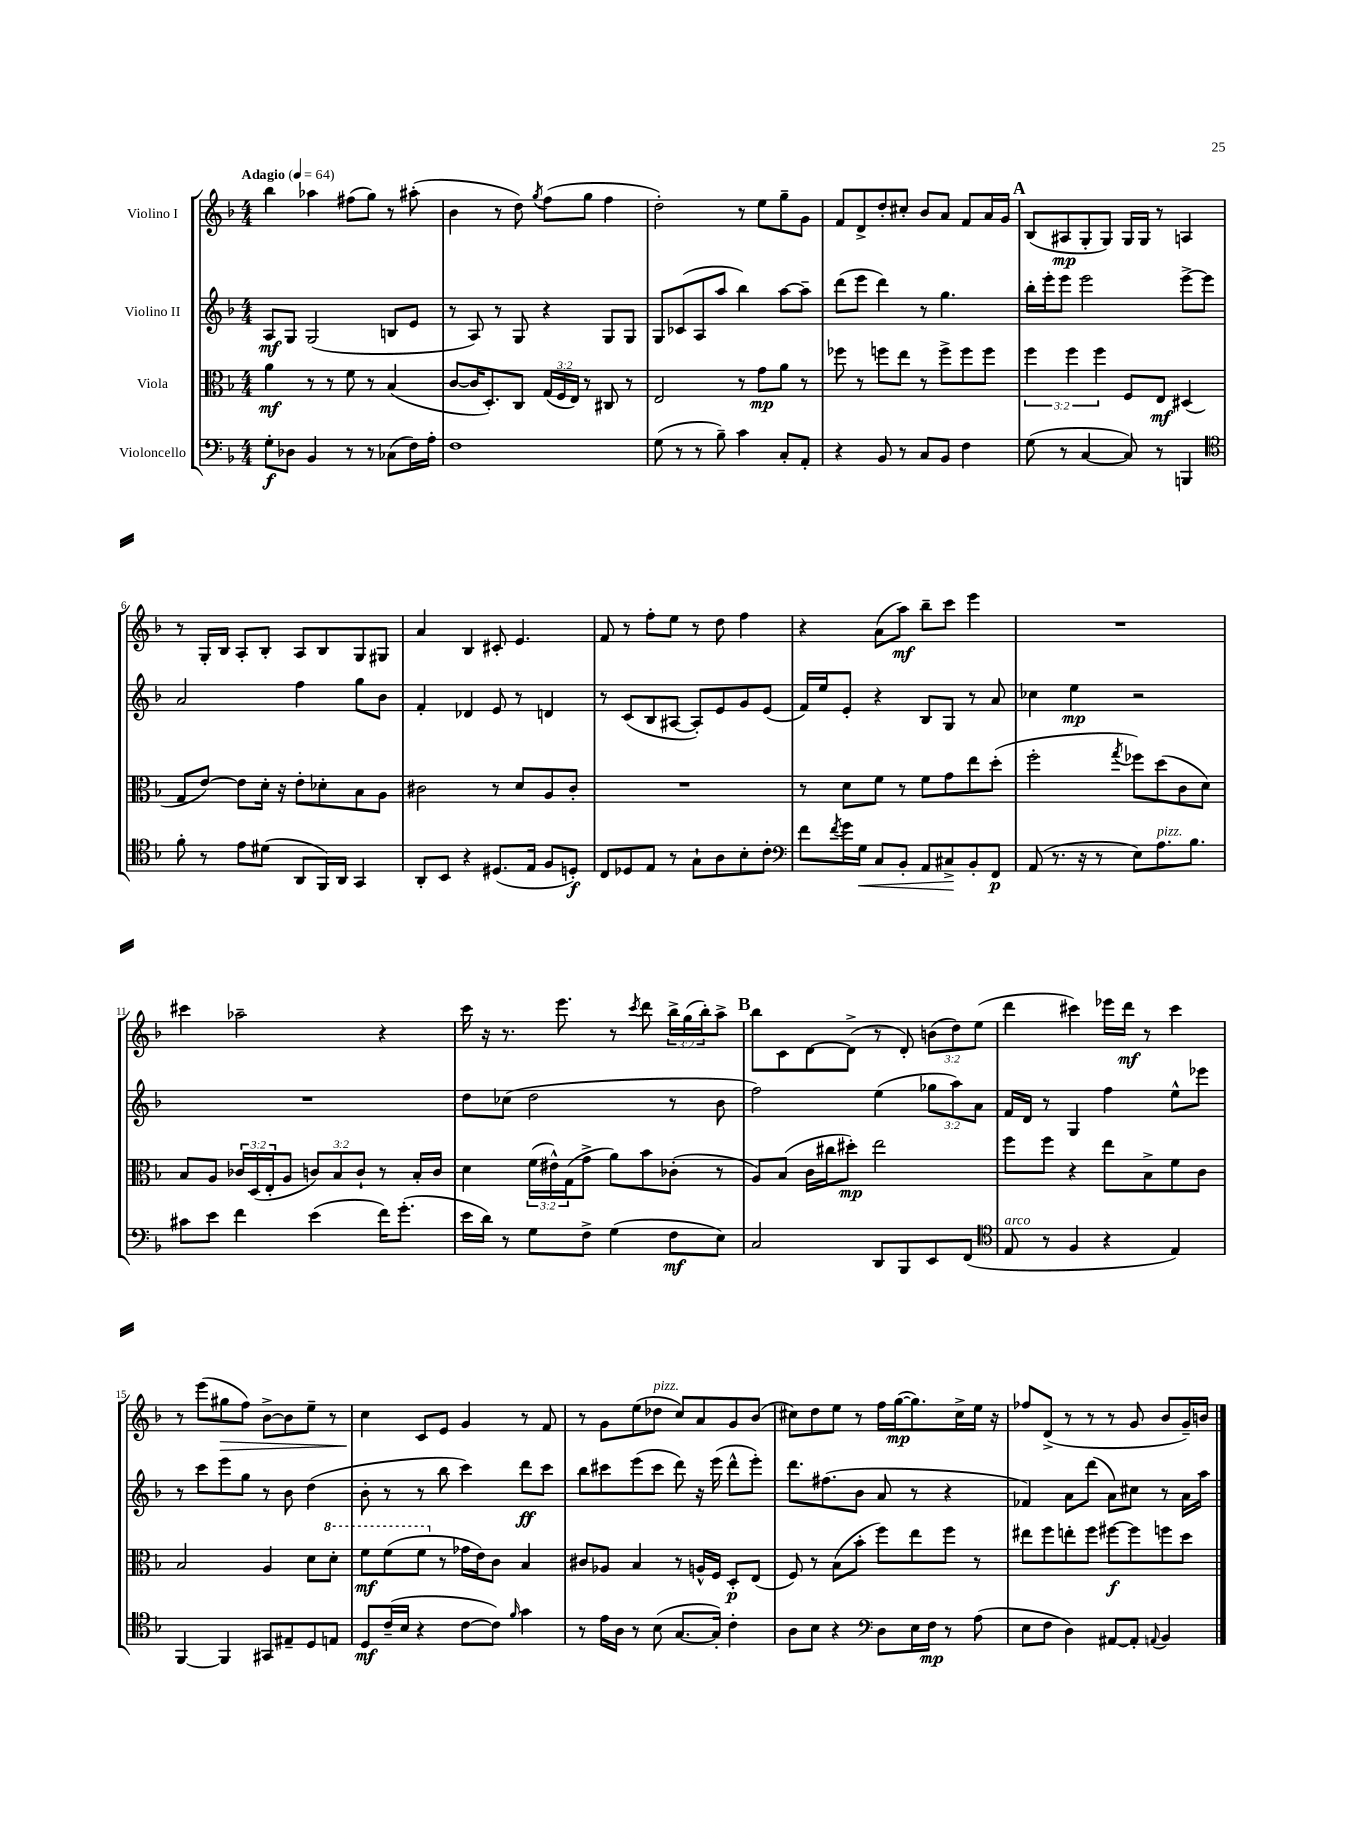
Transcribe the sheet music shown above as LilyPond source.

<<
\new StaffGroup <<
\new Staff = "s0" \with { instrumentName = "Violino I" } {
    \clef treble \key f \major \numericTimeSignature \time 4/4 \override Staff.TupletNumber.text = #tuplet-number::calc-fraction-text \tempo "Adagio" 4 = 64
    bes''4 aes''4 fis''8( g''8) r8 ais''8-.( |
    bes'4 r8 d''8) \acciaccatura { g''8 } f''8( g''8 f''4 |
    d''2-.) r8 e''8 g''8-- g'8 |
    f'8 d'8-> d''8-. cis''8-. bes'8 a'8 f'8 a'16 g'16 |
    \mark \markup { \bold "A" } bes8( ais8\mp g8-. g8) g16 g16 r8 a4 |
    r8 g16-. bes16 a8-. bes8-. a8 bes8 g8 gis8 |
    a'4 bes4 cis'8-. e'4. |
    f'8 r8 f''8-. e''8 r8 d''8 f''4 |
    r4 a'8( a''8\mf) bes''8-- c'''8 e'''4 |
    R1 |
    cis'''4 aes''2-- r4 |
    c'''16 r16 r8. e'''8. r8 \acciaccatura { c'''8 } d'''8 \tuplet 3/2 { bes''16-> g''16( bes''16-.) } a''8-> |
    \mark \markup { \bold "B" } bes''8 c'8 d'8~ d'8->( r8 d'8-.) \tuplet 3/2 { b'8( d''8) e''8( } |
    d'''4 cis'''4) ees'''16 d'''16\mf r8 cis'''4 |
    r8 e'''8( gis''8\> f''8) bes'8~-> bes'8 e''8-- r8 |
    c''4\! c'8 e'8 g'4 r8 f'8 |
    r8 g'8 e''8( des''8^\markup { \italic "pizz." } c''8) a'8 g'8 bes'8( |
    cis''8) d''8 e''8 r8 f''16 g''16~\mp( g''8.) cis''16-> e''16 r16 |
    fes''8 d'8->( r8 r8 r8 g'8 bes'8 g'16--) b'16 \bar "|." |
}
\new Staff = "s1" \with { instrumentName = "Violino II" } {
    \clef treble \key f \major \numericTimeSignature \time 4/4 \override Staff.TupletNumber.text = #tuplet-number::calc-fraction-text
    a8\mf g8 g2( b8 e'8 |
    r8 a8) r8 g8 r4 g8 g8 |
    g8 ces'8( a8 a''8 bes''4) a''8~ a''8-- |
    d'''8( e'''8 d'''4) r8 g''4. |
    \mark \markup { \bold "A" } bes''16-. e'''16-. e'''8 e'''2 e'''8~-> e'''8 |
    a'2 f''4 g''8 bes'8 |
    f'4-. des'4 e'8 r8 d'4 |
    r8 c'8( bes8 ais8~ ais8-.) e'8 g'8 e'8( |
    f'16) e''16 e'8-. r4 bes8 g8 r8 a'8 |
    ces''4 e''4\mp r2 |
    R1 |
    d''8 ces''8( d''2 r8 bes'8 |
    \mark \markup { \bold "B" } f''2) e''4( \tuplet 3/2 { ges''8 a''8) a'8 } |
    f'16 d'16 r8 g4 f''4 e''8-^ ees'''8 |
    r8 c'''8 e'''8 g''8 r8 bes'8 d''4( |
    bes'8-. r8 r8 bes''8 c'''4) d'''8\ff c'''8 |
    bes''8 cis'''8 e'''8( cis'''8 d'''8) r16 e'''16( d'''8-^ e'''8-.) |
    d'''8. fis''8.( bes'8 a'8 r8 r4 |
    fes'4) a'8 d'''8( a'8) cis''8 r8 a'16 a''16 \bar "|." |
}
\new Staff = "s2" \with { instrumentName = "Viola" } {
    \clef alto \key f \major \numericTimeSignature \time 4/4 \override Staff.TupletNumber.text = #tuplet-number::calc-fraction-text
    a'4\mf r8 r8 f'8 r8 bes4( |
    c'8~ c'16 d8.-.) c8 \tuplet 3/2 { g16( f16 e16) } r8 cis8 r8 |
    e2 r8 g'8\mp a'8 r8 |
    fes''8 r8 f''8 e''8 r8 f''8-> f''8 f''8 |
    \mark \markup { \bold "A" } \tuplet 3/2 { f''4 f''4 f''4 } f8 e8\mf dis4( |
    g8 e'8~) e'8 d'16-. r16 e'8-. des'8-. bes8 a8 |
    cis'2 r8 d'8 a8 cis'8-. |
    R1 |
    r8 d'8 f'8 r8 f'8 g'8 e''8 d''8-.( |
    f''2-. \acciaccatura { g''8 } fes''8) d''8( c'8 d'8) |
    bes8 a8 \tuplet 3/2 { ces'16 d16( e16-. } a8 \tuplet 3/2 { c'8) bes8 c'8-! } r8 bes16-. c'16 |
    d'4 \tuplet 3/2 { f'16( eis'16-^) g16( } g'8-> a'8) bes'8 ces'8-.( r8 |
    \mark \markup { \bold "B" } a8) bes8( c'16 cis''16 dis''8-.\mp) e''2 |
    f''8 f''8 r4 e''8 bes8-> f'8 c'8 |
    bes2 a4 d'8 \ottava #1 d''8-. |
    f''8\mf f''8( f''8 \ottava #0 r8 ges'16 e'16) c'8 bes4 |
    cis'8 aes8 bes4 r8 a16-^ f16 d8-.\p e8( |
    f8) r8 bes8( bes'8-. f''8) e''8 f''8 r8 |
    eis''8 f''8 e''8-. f''8 fis''8~\f fis''8 f''8 d''8 \bar "|." |
}
\new Staff = "s3" \with { instrumentName = "Violoncello" } {
    \clef bass \key f \major \numericTimeSignature \time 4/4
    g8-.\f des8 bes,4 r8 r8 ces8( f16) a16-. |
    f1 |
    g8( r8 r8 bes8--) c'4 c8-. a,8-. |
    r4 bes,8 r8 c8 bes,8 f4 |
    \mark \markup { \bold "A" } g8( r8 c4~ c8) r8 b,,4 |
    \clef tenor f'8-. r8 e'8 dis'8( a,8 f,16) a,16 g,4 |
    a,8-. bes,8 r4 dis8.( e16 f8 d8-.\f) |
    c8 des8 e8 r8 g8-! a8 bes8-. c'8-. |
    \clef bass f'8 \acciaccatura { f'8 } g'16 g16\< c8 bes,8-. a,8 cis8->\! bes,8-. f,8\p |
    a,8( r8. r16 r8 e8) a8.^\markup { \italic "pizz." } bes8. |
    cis'8 e'8 f'4 e'4( f'16) g'8.-.( |
    e'16 d'16) r8 g8 f8-> g4( f8\mf e8) |
    \mark \markup { \bold "B" } c2 d,8 bes,,8 e,8 f,8( |
    \clef tenor e8^\markup { \italic "arco" } r8 f4 r4 e4) |
    f,4~ f,4 gis,8 eis8-- d8 e8 |
    d8\mf c'16--( bes16 r4 c'8~ c'8) \grace { f'16 } g'4 |
    r8 e'16 a16 r8 bes8( g8.~ g16-.) c'4-. |
    a8 bes8 r4 \clef bass d8 e16 f16\mp r8 a8( |
    e8 f8 d4) ais,8~ ais,8-. \appoggiatura { a,8 } bes,4 \bar "|." |
}
>>
>>
